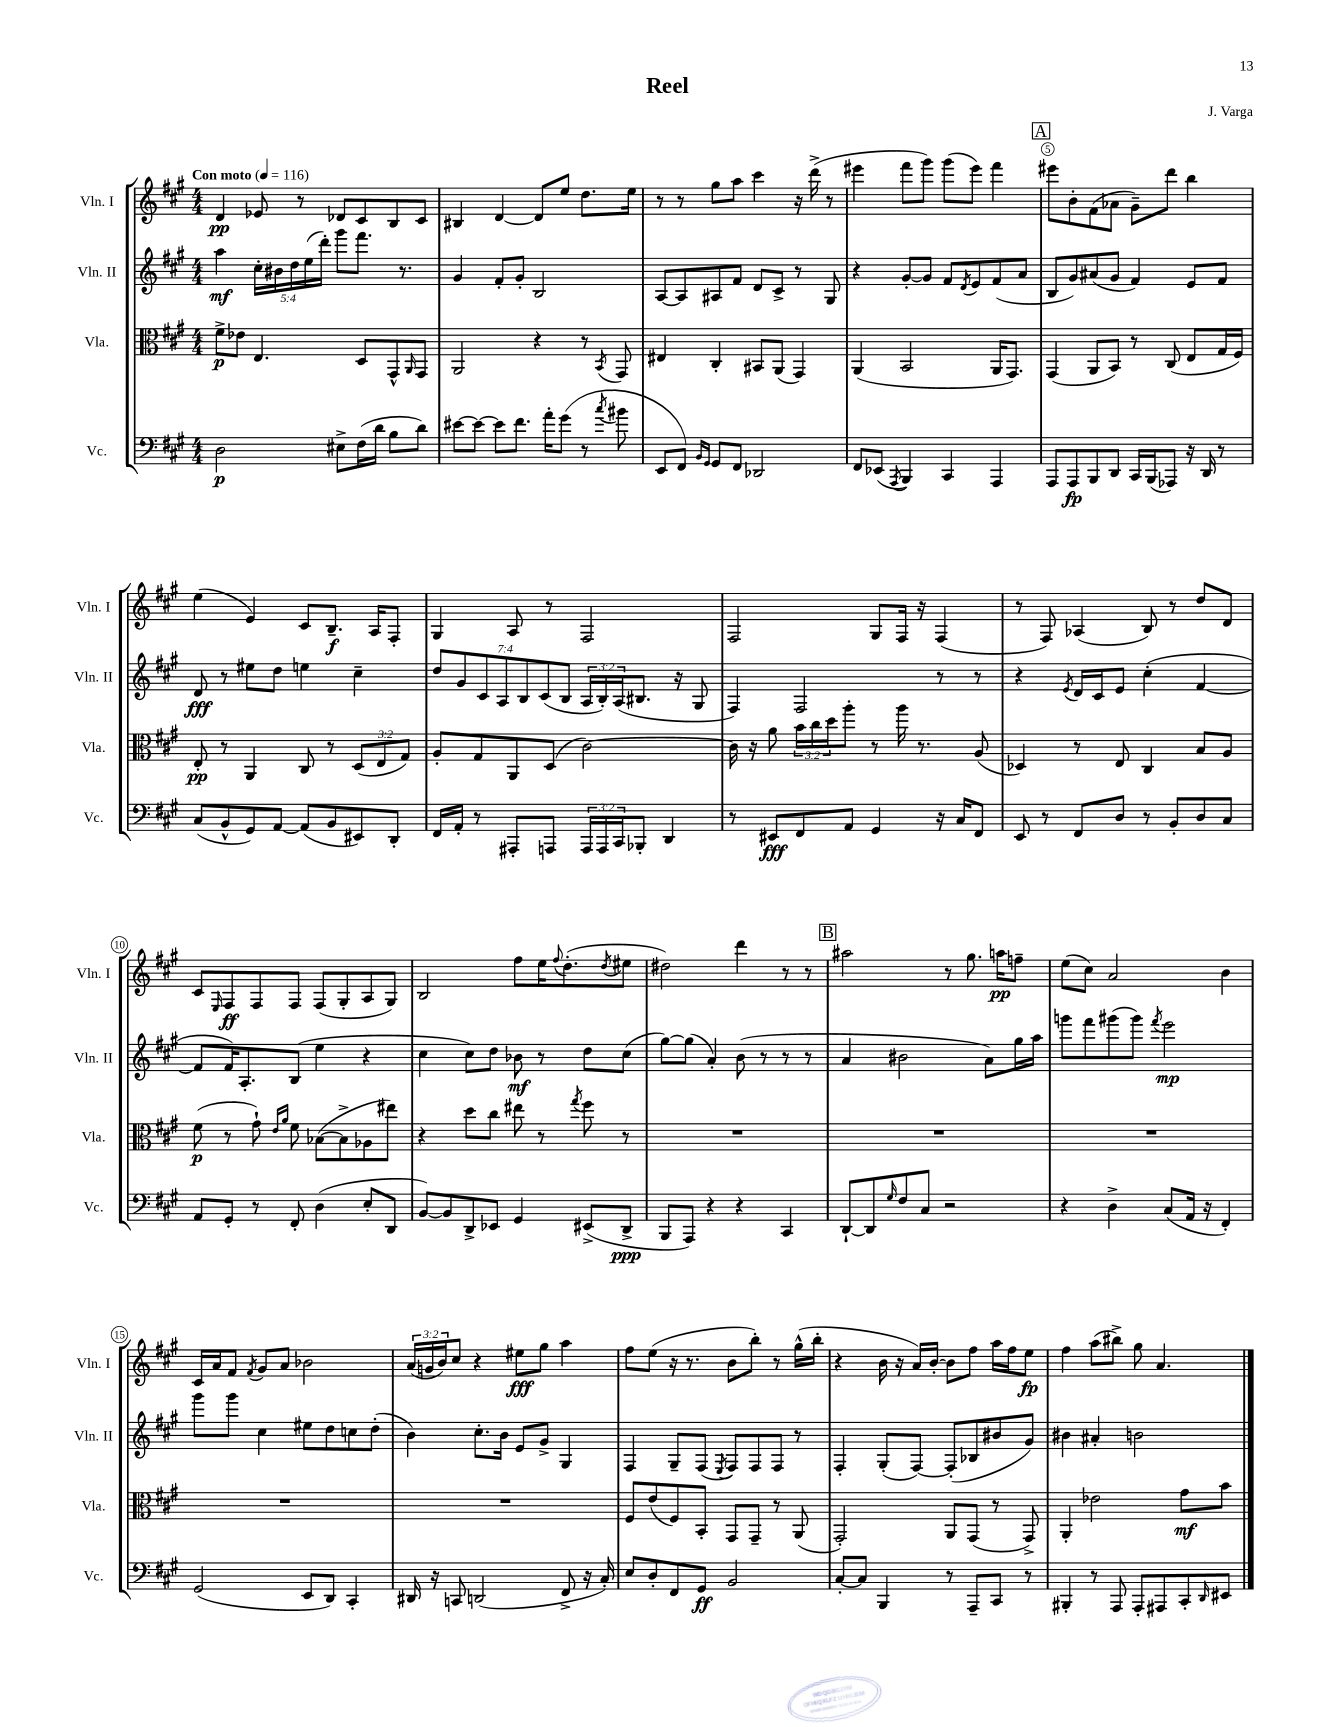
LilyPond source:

\header { title = "Reel" composer = "J. Varga" }
<<
\new StaffGroup <<
\new Staff = "s0" \with { instrumentName = "Vln. I" shortInstrumentName = "Vln. I" } {
    \clef treble \key a \major \numericTimeSignature \time 4/4 \override Staff.TupletNumber.text = #tuplet-number::calc-fraction-text \tempo "Con moto" 4 = 116
    d'4\pp ees'8 r8 des'8 cis'8 b8 cis'8 |
    bis4 d'4~ d'8 e''8 d''8. e''16 |
    r8 r8 gis''8 a''8 cis'''4 r16 d'''16->( r8 |
    eis'''4 fis'''8 gis'''8) gis'''8( eis'''8) fis'''4 |
    \mark \markup { \box "A" } eis'''8 b'8-. fis'8( aes'8 gis'8--) d'''8 b''4 |
    e''4( e'4) cis'8 b8.--\f a16 fis8-. |
    gis4 a8 r8 fis2 |
    fis2 gis8 fis16 r16 fis4( |
    r8 fis8) aes4( b8) r8 d''8 d'8 |
    cis'8 \grace { e16 } fis8\ff fis8 fis8 fis8( gis8-. a8 gis8) |
    b2 fis''8 e''16 \appoggiatura { fis''8 } d''8.-.( \acciaccatura { d''8 } eis''8 |
    dis''2) d'''4 r8 r8 |
    \mark \markup { \box "B" } ais''2 r8 gis''8. a''16\pp f''8-- |
    e''8( cis''8) a'2 b'4 |
    cis'16 a'16 fis'8 \acciaccatura { fis'8 } gis'8 a'8 bes'2 |
    \tuplet 3/2 { a'16( g'16 b'16) } cis''8 r4 eis''8\fff gis''8 a''4 |
    fis''8 e''8( r16 r8. b'8 b''8-.) r8 gis''16-^( b''16-. |
    r4 b'16 r16 a'16) b'16~-. b'8 fis''8 a''16 fis''16 e''8\fp |
    fis''4 a''8( bis''8->) gis''8 a'4. \bar "|." |
}
\new Staff = "s1" \with { instrumentName = "Vln. II" shortInstrumentName = "Vln. II" } {
    \clef treble \key a \major \numericTimeSignature \time 4/4 \override Staff.TupletNumber.text = #tuplet-number::calc-fraction-text
    a''4\mf \tuplet 5/4 { cis''16-. bis'16 d''16 e''16( d'''16-.) } gis'''8 fis'''8. r8. |
    gis'4 fis'8-. gis'8-. b2 |
    a8~ a8 ais8 fis'8 d'8 cis'8-> r8 gis8 |
    r4 gis'8~-. gis'8 fis'8 \acciaccatura { d'8 } e'8 fis'8( a'8 |
    \mark \markup { \box "A" } b8 gis'8) ais'8( gis'8 fis'4) e'8 fis'8 |
    d'8\fff r8 eis''8 d''8 e''4 cis''4-- |
    \tuplet 7/4 { d''8 gis'8 cis'8 a8 b8 cis'8( b8 } \tuplet 3/2 { a16 b16-.) a16( } bis8. r16 gis8 |
    fis4) fis2 r8 r8 |
    r4 \acciaccatura { e'8 } d'16 cis'16 e'8 cis''4-.( fis'4~ |
    fis'8 fis'16) a8.-. b8( e''4 r4 |
    cis''4 cis''8) d''8 bes'8\mf r8 d''8 cis''8( |
    gis''8~) gis''8( a'4-.) b'8( r8 r8 r8 |
    \mark \markup { \box "B" } a'4 bis'2 a'8) gis''16 a''16 |
    g'''8 fis'''8 gis'''8( gis'''8) \acciaccatura { fis'''8 } e'''2\mp |
    gis'''8 gis'''8 cis''4 eis''8 d''8 c''8 d''8-.( |
    b'4) cis''8.-. b'16 e'8 gis'8-> gis4 |
    fis4 gis8-- fis8( \acciaccatura { e8 } fis8) fis8 fis8 r8 |
    fis4-. gis8-.( fis8~) fis8-.( bes8 bis'8 gis'8) |
    bis'4 ais'4-. b'2 \bar "|." |
}
\new Staff = "s2" \with { instrumentName = "Vla." shortInstrumentName = "Vla." } {
    \clef alto \key a \major \numericTimeSignature \time 4/4 \override Staff.TupletNumber.text = #tuplet-number::calc-fraction-text
    fis'8->\p ees'8 e4. d8 gis,8-^ \grace { a,16 } gis,8 |
    a,2 r4 r8 \acciaccatura { b,8 } gis,8 |
    eis4 cis4-. bis,8 a,8( gis,4) |
    a,4( b,2 a,16 gis,8.) |
    \mark \markup { \box "A" } gis,4( a,8 b,8) r8 cis8( e8 gis16 fis16) |
    e8-.\pp r8 a,4 cis8 r8 \tuplet 3/2 { d8( e8 gis8) } |
    a8-. gis8 a,8 d8( cis'2~) |
    cis'16 r16 a'8 \tuplet 3/2 { b'16 cis''16 d''16 } a''8-. r8 a''16 r8. a8( |
    des4) r8 e8 cis4 b8 a8 |
    fis'8\p( r8 gis'8-!) \grace { e'16 a'16 } fis'8 bes8~( bes8-> aes8 eis''8) |
    r4 d''8 cis''8 eis''8 r8 \acciaccatura { gis''8 } fis''8 r8 |
    R1 |
    \mark \markup { \box "B" } R1 |
    R1 |
    R1 |
    R1 |
    fis8 e'8( fis8) b,8-. gis,8 gis,8-- r8 a,8( |
    gis,2-.) a,8 gis,8( r8 gis,8->) |
    a,4-. ees'2 gis'8\mf b'8 \bar "|." |
}
\new Staff = "s3" \with { instrumentName = "Vc." shortInstrumentName = "Vc." } {
    \clef bass \key a \major \numericTimeSignature \time 4/4 \override Staff.TupletNumber.text = #tuplet-number::calc-fraction-text
    d2\p eis8-> fis16( d'16 b8 d'8) |
    eis'8~ eis'8~ eis'8 fis'8. a'16-. gis'8( r8 \acciaccatura { cis''8 } bis'8 |
    e,8 fis,8) \grace { b,16 gis,16 } gis,8 fis,8 des,2 |
    fis,8 ees,8( \acciaccatura { a,,8 } b,,4) cis,4 a,,4 |
    \mark \markup { \box "A" } a,,8 a,,8\fp b,,8 d,8 cis,16 b,,16( aes,,8) r16 d,16 r8 |
    cis8( b,8-^ gis,8) a,8~ a,8( b,8 eis,8) d,8-. |
    fis,16 a,16-. r8 ais,,8-. a,,8 \tuplet 3/2 { a,,16 a,,16 cis,16 } bes,,8-. d,4 |
    r8 eis,8\fff fis,8 a,8 gis,4 r16 cis16 fis,8 |
    e,8 r8 fis,8 d8 r8 b,8-. d8 cis8 |
    a,8 gis,8-. r8 fis,8-. d4( e8-. d,8 |
    b,8~) b,8 d,8-> ees,8 gis,4 eis,8->( d,8->\ppp |
    b,,8 a,,8) r4 r4 cis,4 |
    \mark \markup { \box "B" } d,8~-! d,8 \grace { gis16 } fis8 cis8 r2 |
    r4 d4-> cis8( a,16 r16 fis,4-.) |
    gis,2( e,8 d,8) cis,4-. |
    dis,16 r16 c,8 d,2( fis,8-> r16 cis16-.) |
    e8 d8-. fis,8 gis,8\ff b,2 |
    cis8~-. cis8 b,,4 r8 a,,8-- cis,8 r8 |
    bis,,4-. r8 a,,8 a,,8-. ais,,8 cis,8-. \grace { d,16 } eis,8 \bar "|." |
}
>>
>>
\layout { \context { \Score \override BarNumber.break-visibility = ##(#f #t #t) barNumberVisibility = #(every-nth-bar-number-visible 5) \override BarNumber.stencil = #(make-stencil-circler 0.1 0.3 ly:text-interface::print) } }
